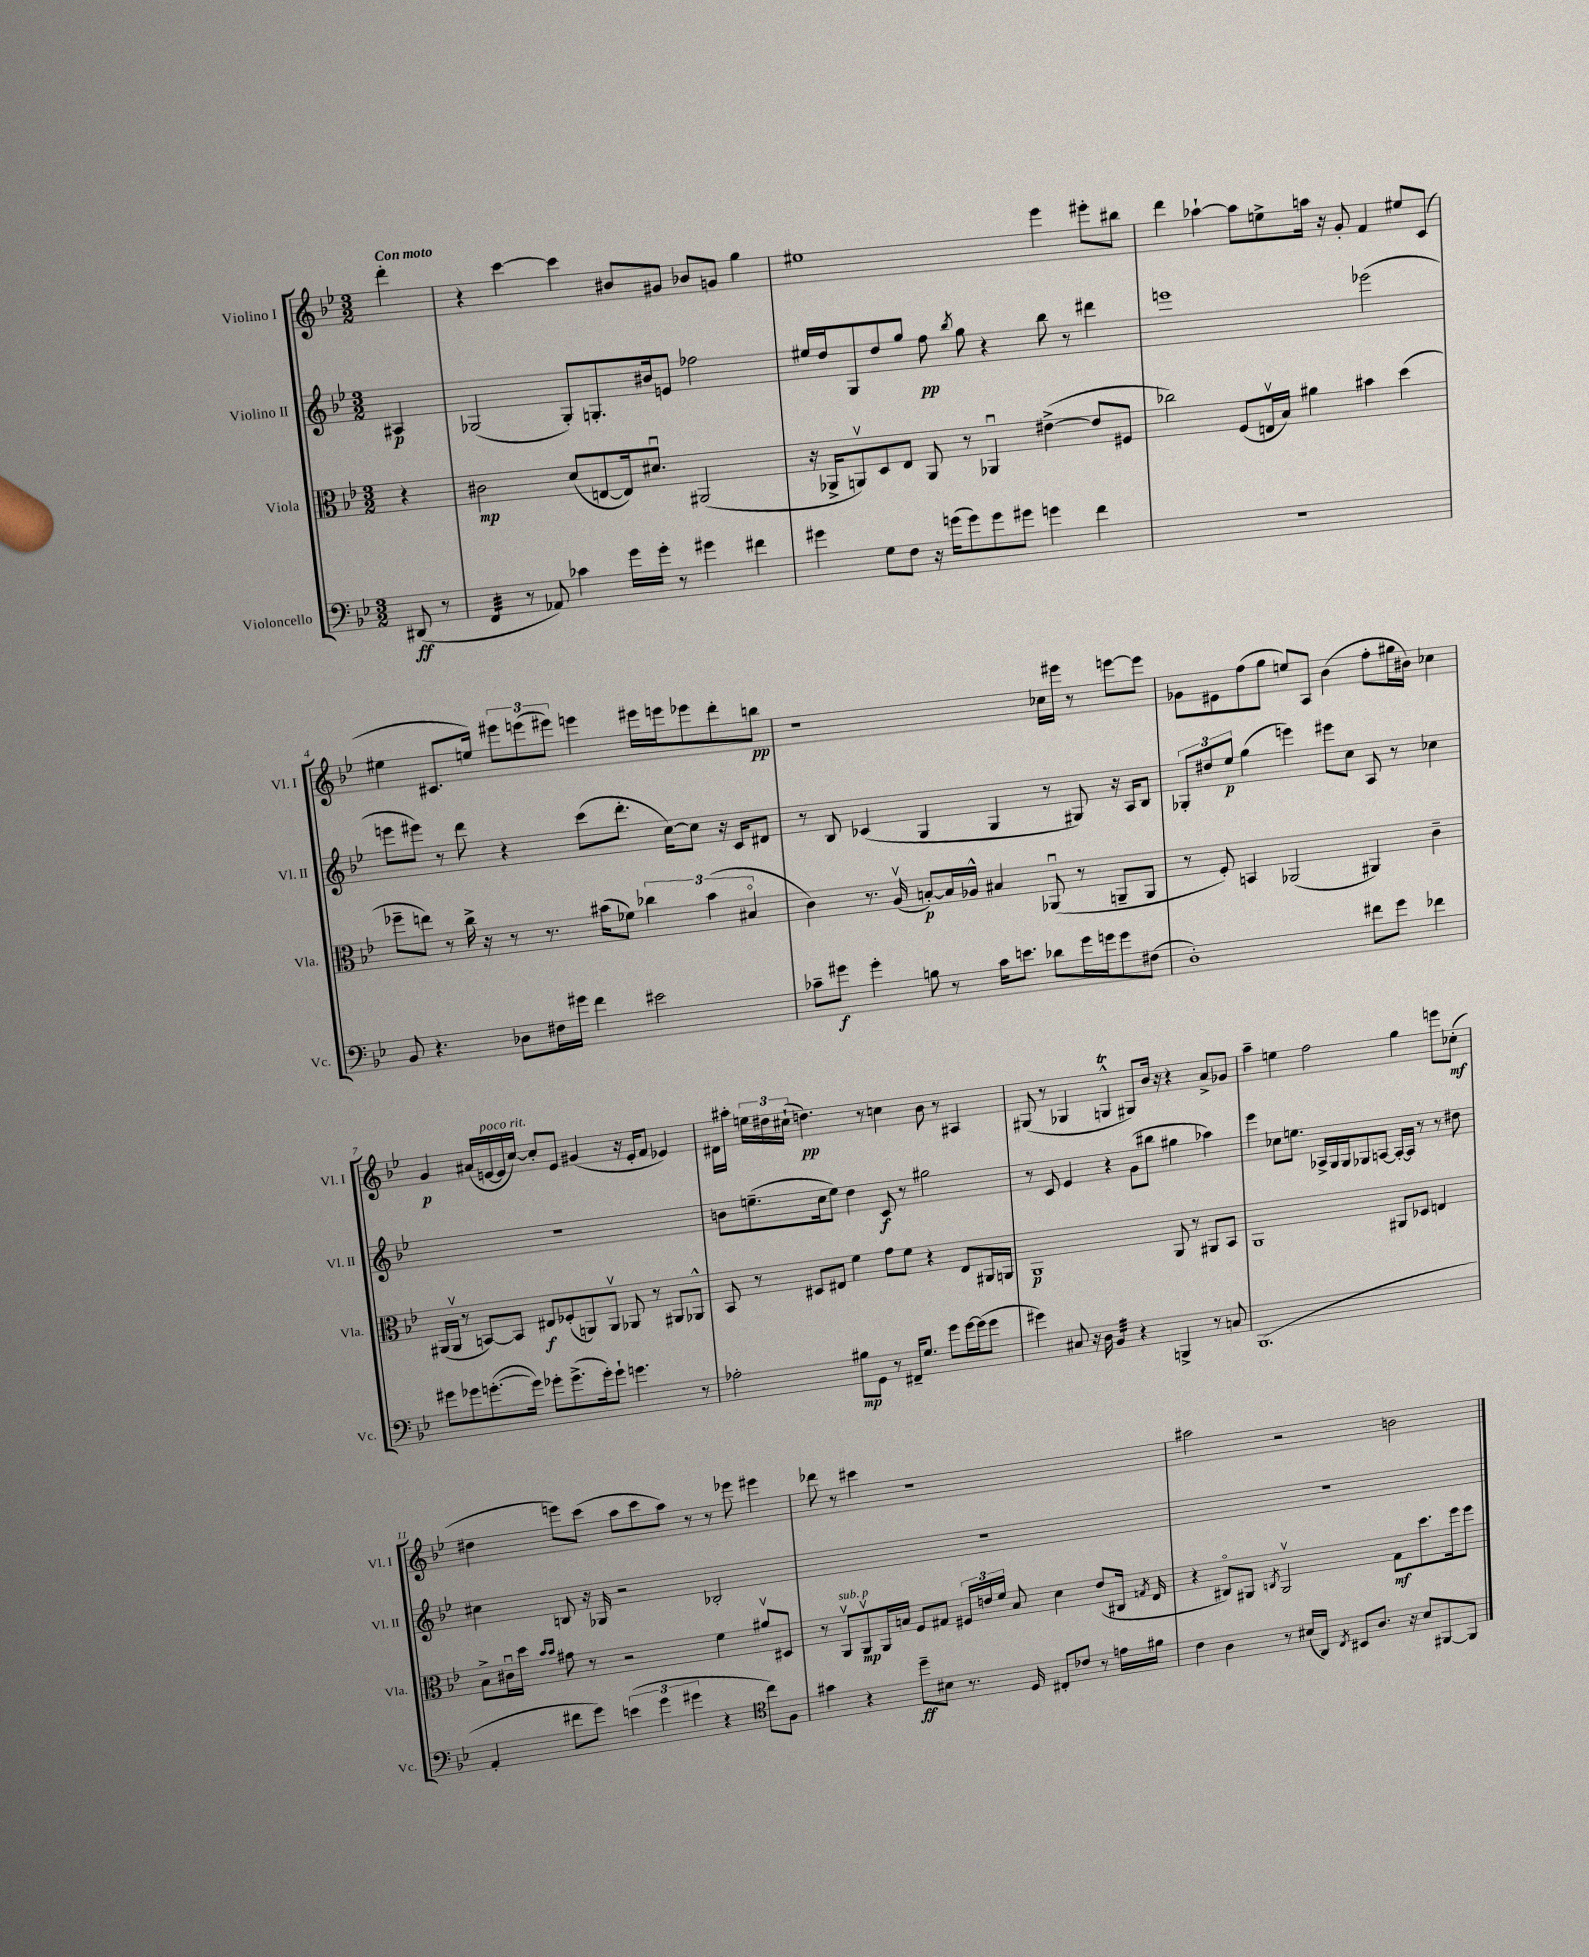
<<
\new StaffGroup <<
\new Staff = "s0" \with { instrumentName = "Violino I" shortInstrumentName = "Vl. I" } {
    \clef treble \key bes \major \numericTimeSignature \time 3/2 \partial 4 \tempo "Con moto"
    \autoBeamOff d'''4-. |
    r4 c'''4~ c'''4 bis'8[ gis'8] bes'8[ g'8] g''4 |
    eis''1 ees'''4 eis'''8[-. bis''8] |
    d'''4 aes''4~-! aes''8[ e''8-> a''16] r16 g'8-. f'4 eis''8[ c'8]( |
    eis''4 cis'8.[ e''16]) \tuplet 3/2 { eis'''8[ e'''8( eis'''8]) } e'''4 eis'''16[ e'''16 ees'''8 d'''8-. b''8]\pp |
    r1 ces''16[ eis'''16] r8 e'''8[~ e'''8] |
    ges'8[ eis'8 f''8( g''8] e''8[) a8] bes'4( f''8[-. gis''16 bis'16]) ces''4 |
    g'4\p ais'16[( e'16~^\markup { \italic "poco rit." } e'16 c''16]~) c''8[-. e'8] gis'4( r16 e'16[-. f'8] ees'4) |
    dis'16[ ais''16]-. \tuplet 3/2 { e''16[ dis''16 cis''16]-!( } d''4.\pp) r8 c''4 bes'8 r8 ais4 |
    gis8( r8 ges4 g4-^\trill gis8[) bes'16] r16 r4 a'8[-> ges'8] |
    a''4-- e''4 f''2 g''4 e'''8[ ces''8]-.\mf( |
    dis''4 e'''8[) c'''8]( a''8[ c'''8 a''8]) r8 r8 ees'''8 eis'''4 |
    des'''8 r8 cis'''4 r1 |
    ais''2 r2 b'2 \bar "|." |
}
\new Staff = "s1" \with { instrumentName = "Violino II" shortInstrumentName = "Vl. II" } {
    \clef treble \key bes \major \numericTimeSignature \time 3/2 \partial 4
    \autoBeamOff ais4\p |
    ges2( ges8[-.) g8.-. bis'16 e'8] fes''2 |
    eis''16[ d''16 g8 d''8 g''8] f''8\pp \acciaccatura { bes''8 } g''8 r4 bes''8 r8 dis'''4 |
    e'''1 ees'''2( |
    e'''8[ eis'''8]) r8 d'''8 r4 c'''8[( d'''8.]-. c''16[~) c''8] r16 c'16[ dis'8] |
    r8 bes8 ces'4( g4 g4 r8 gis8) r16 a16[ bes8] |
    \tuplet 3/2 { ges8[-. dis''8 ees''8]\p } g''4( e'''4) eis'''8[ c''8] a8 r8 ces''4 |
    R1. |
    b'8[ e''8.--( c''16 e''8]) d''4 c'8\f r8 gis''2 |
    r8 c'8 ees'4 r4 g'8[( bis''8] gis''4 aes''4) |
    ees'''4 ces''8[ e''8.] aes16[-> g16 g16 ges8 a8]~ a16[~-. a16] r8 r8 dis''8 |
    cis''4 b8 r16 ges16 r2 bes2-. |
    R1. |
    R1. \bar "|." |
}
\new Staff = "s2" \with { instrumentName = "Viola" shortInstrumentName = "Vla." } {
    \clef alto \key bes \major \numericTimeSignature \time 3/2 \partial 4
    \autoBeamOff r4 |
    cis'2\mp d'8[( e8~ e16) dis'8.]\downbow ais,2( |
    r16 aes,16[-> a,8\upbow) d8 ees8] a,8 r8 aes,4\downbow eis'4~->( eis'8[ fis8] |
    ces''2) f8[( e16\upbow bes16]) ais'4 bis'4 d''4( |
    fes''8[-- e''8]) r8 c''16-> r16 r8 r8. bis'16[( fes'8]) \tuplet 3/2 { ces''4 bis'4( bis4\flageolet } |
    c'4) r8. a16\upbow( b8[~-.\p) b16 aes16]-^ bis4 aes,8\downbow( r8 a,8[-- a,8] |
    r8 f8-.) b,4 aes,2( ais,4) c'4-- |
    ais,16[( ais,16]\upbow r8 b,8[~) b,8] eis8[\f fes8-.( a,8) a,8]\upbow aes,8 r8 ais,8[ aes,8]-^ |
    bes,8 r8 dis8[ eis8] f'4 g'8[ f'8] r4 eis8[ ais,16 a,16] |
    a,1\p a,8 r8 ais,8[ bes,8] |
    a,1 ais,8[ des8] e4 |
    bes8[-> cis'16\downbow d''16] \grace { bes'16[ bes'16] } gis'8 r8 r2 f'4 ais'8[\upbow dis8] |
    r8 a,8[\upbow^\markup { \italic "sub. p" } a,8\upbow\mp a,16 b16] f8[ gis8] \tuplet 3/2 { fis16[ e'16 f'16] } b8 d'4 e'8[( cis16] \acciaccatura { g8 } ees16 |
    r4 cis8[\flageolet) ais,8] \acciaccatura { c8 } ais,2\upbow g8[\mf d''8. f''16 f''8] \bar "|." |
}
\new Staff = "s3" \with { instrumentName = "Violoncello" shortInstrumentName = "Vc." } {
    \clef bass \key bes \major \numericTimeSignature \time 3/2 \partial 4
    \autoBeamOff dis,8\ff( r8 |
    f,4:32 r8 aes,8) ces'4 g'16[ g'16]-. r8 gis'4 fis'4 |
    gis'4 g8[ f8] r16 g'16[( g'8) g'8 gis'8] g'4 f'4 |
    R1. |
    bes,8 r4. des8[ fis16 gis'16] f'4 eis'2 |
    ces'8[-- gis'8]\f gis'4-. b8 r8 ces'16[ e'8.] des'8[ gis'16 g'16 g'8 fis8]( |
    d1-.) fis'8[ g'8] fes'4 |
    gis'8[ ges'8 g'8.~-.( g'16]) ges'8[-. ges'8.->( ges'16-.) ges'8]-! g'4. r8 |
    aes2-. bis8[\mp g,8] r8 fis,16[-- g8.] g'8[ g'16~ g'16( g'8] |
    gis'4) cis8 r16 d16 bes,4:32 r4 b,,4-> r8 c8 |
    bes,,1.( |
    a,4-. fis'8[ g'8]) \tuplet 3/2 { e'4( g'4 gis'4 } r4 \clef tenor c''8[) f8] |
    gis'4 r4 d''8[--\ff bis8] r8. d16 cis8[-. ces'8] r8 e'16[ fis'16] |
    c'4 a4 r8 bis16[( a,16]) \acciaccatura { c8 } bis,8[ a8.] r16 bis8[ fis,8~ fis,8] \bar "|." |
}
>>
>>
